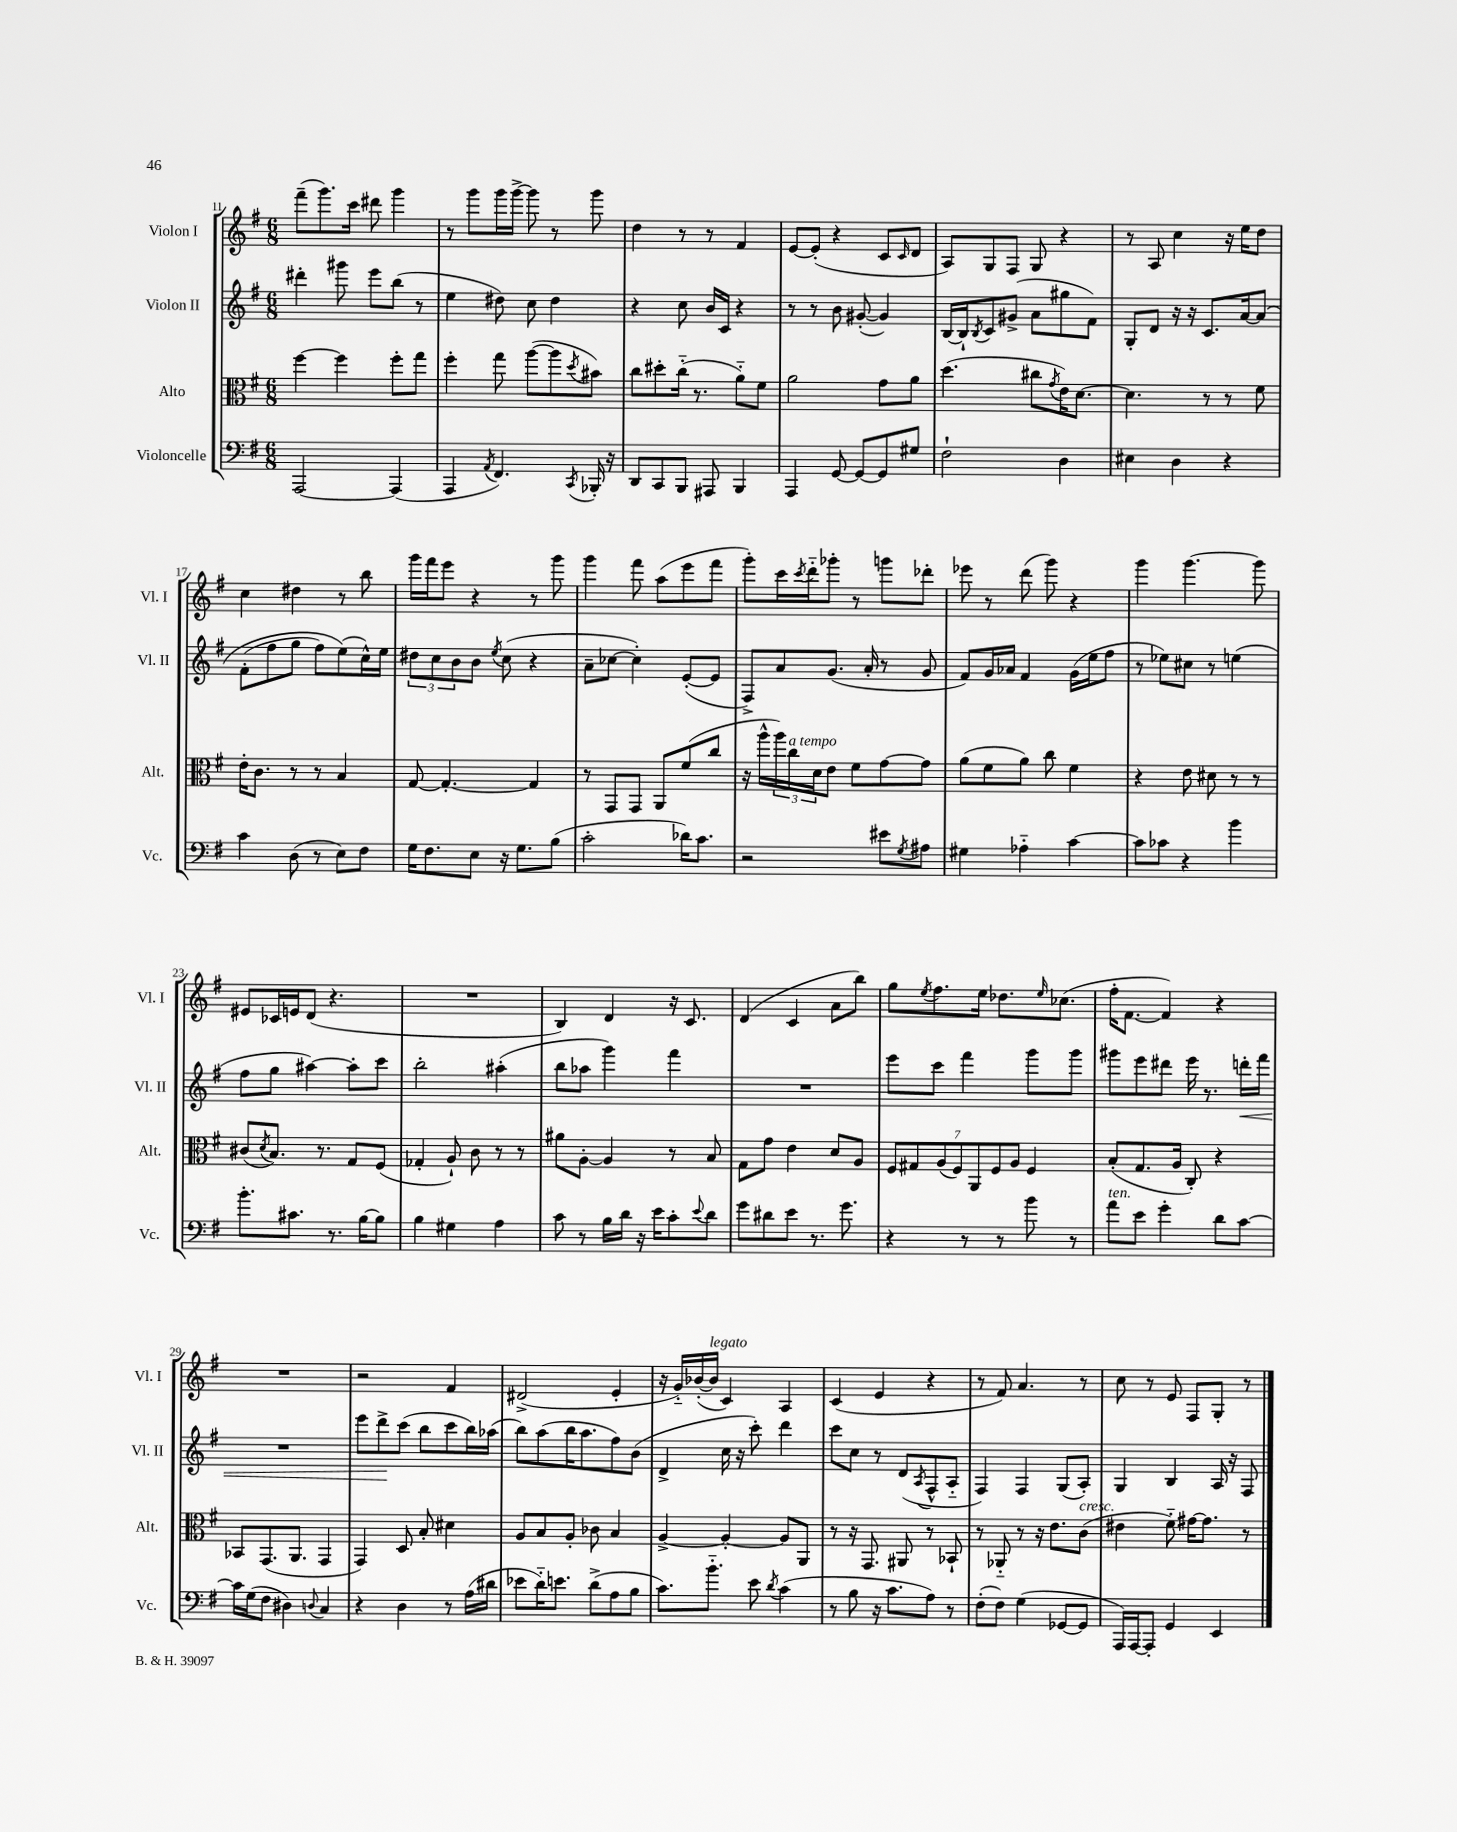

**kern	**kern	**kern	**kern
*staff4	*staff3	*staff2	*staff1
*clefF4	*clefC3	*clefG2	*clefG2
*k[f#]	*k[f#]	*k[f#]	*k[f#]
*M6/8	*M6/8	*M6/8	*M6/8
[2AAA	[4ff#	4ddd#'	(8fff#~
.	.	.	8.ggg)
.	4ff#]	8ggg#	.
.	.	.	16ccc
.	.	8eee	8ddd#
(4AAA]	8ff#'	(8bb	4ggg
.	8gg	8r	.
=	=	=	=
4AAA	4ff#'	4ee	8r
.	.	.	8ggg
8qAA	.	.	.
4.FF#)	8gg	8dd#)	16ggg
.	.	.	[16ggg^
.	([8aa	8cc	8ggg]
.	8aa]	4dd#	8r
8qCC	8qdd	.	.
16BBB-'	8b#)	.	8ggg
16r	.	.	.
=	=	=	=
8DD	8cc	4r	4dd
8CC	8dd#'	.	.
8BBB	(16cc'~	8cc	8r
.	8.r	.	.
8AAA#	.	16b	8r
.	.	16c	.
4BBB	8a'~)	4r	4f#
.	8f#	.	.
=	=	=	=
4AAA	2a	8r	[8e
.	.	8r	(8e']
[8GG	.	8b	4r
8GG_	.	([8g#'	.
8GG]	8g	4g#])	8c
.	.	.	16qqc
8G#	8a	.	8d
=	=	=	=
2F#`	(4.dd	[16B	8A)
.	.	16B`]	.
.	.	8qB	.
.	.	8c	8G
.	.	(8g#^	8F#
.	8cc#	8a	8G
.	8qg	.	.
4D	16e)	8gg#	4r
.	[8.d	.	.
.	.	8f#)	.
=	=	=	=
4E#	4.d]	8G'	8r
.	.	8d	8A
4D	.	16r	4cc
.	.	16r	.
.	8r	8.c	.
4r	8r	.	16r
.	.	[16a	16ee
.	8f#	&(8a]	8dd
=	=	=	=
4c	16e'	(8f#'	4cc
.	8.c	.	.
.	.	8ff#	.
(8D	8r	8gg	4dd#
8r	8r	8ff#)	.
8E)	4B	(8ee&)	8r
8F#	.	16cc^^)	8bb
.	.	16ee	.
=	=	=	=
16G	[8G	12dd#	16ggg
8.F#	.	.	16fff#
.	.	12cc	.
.	4.G'_	.	8eee
.	.	12b	.
8E	.	8b	4r
.	.	8qee	.
16r	.	(8cc	.
8.G	.	.	.
.	4G]	4r	8r
(8B	.	.	8ggg
=	=	=	=
2c'	8r	8a~	4ggg
.	8GG	[8cc-	.
.	8GG	4cc-'])	8fff#
.	8AA	.	(8aa
16d-)	(8f#	([8e'	8eee
8.c	.	.	.
.	8cc	8e]	8fff#
=	=	=	=
2r	16r	8F#^)	8ggg')
.	16aa^^	.	.
.	24aa)	8a	16ccc
.	24cc	.	.
.	.	.	8qccc
.	.	.	16ddd'~
.	24d	.	.
.	8e	(8.g	8ggg-'
.	8f#	.	8r
.	.	16a'	.
8e#	[8g	8r	8ggg
8qG	.	.	.
8A#	8g]	8g	8ddd-'
=	=	=	=
4G#	(8a	8f#)	8eee-
.	8f#	16g	8r
.	.	16a-	.
4A-'~	8a)	4f#	(8ddd
.	8cc	.	8ggg)
[4c	4f#	(16g	4r
.	.	16ee	.
.	.	8ff#	.
=	=	=	=
8c]	4r	8r	4ggg
8c-	.	8ee-)	.
4r	8e	8cc#	[4.ggg
.	8d#	8r	.
4b	8r	(4ee	.
.	8r	.	8ggg]
=	=	=	=
8.b'	(8c#	8ff#	8e#
.	8qd	.	.
.	8.B)	8gg	16c-
8.c#	.	.	16e
.	.	[4aa#)	(8d
.	8.r	.	.
8.r	.	.	4.r
.	8G	8aa#']	.
[16B	.	.	.
8B]	(8F#	8ccc	.
=	=	=	=
4B	4G-'	2bb'	2.r
4G#	8A`)	.	.
.	8c	.	.
4A	8r	(4aa#'	.
.	8r	.	.
=	=	=	=
8c	8a#	8bb	4B)
8r	[8A'	8aa-	.
16B	4A]	4ggg)	4d
16d	.	.	.
16r	.	.	.
16e	.	.	.
8c'	8r	4fff#	16r
.	.	.	8.c
8qqe	.	.	.
8d	8B	.	.
=	=	=	=
8g	8G	2.r	(4d
8d#	8g	.	.
8e	4e	.	4c
8.r	.	.	.
.	8d	.	8a
8.g	.	.	.
.	8A	.	8bb)
=	=	=	=
4r	14F#	8eee	8gg
.	14G#	.	.
.	.	.	8qee
.	.	8ccc	8.ff#
.	(14A	.	.
.	14F#)	.	.
8r	.	4fff#	.
.	14AA	.	.
.	.	.	16ee
.	14F#	.	.
8r	.	.	8.dd-
.	14A	.	.
8b	4F#	8ggg	.
.	.	.	16qqee
.	.	.	(8.cc-
8r	.	8ggg	.
=	=	=	=
8a	(8B'	8ggg#	16ff#'
.	.	.	[8.f#
8e	8.G	8eee	.
4g'	.	8ddd#	4f#])
.	16A	.	.
.	8C')	16eee	.
.	.	8.r	.
8d	4r	.	4r
[8c	.	16ddd'	.
.	.	16fff#	.
=	=	=	=
16c]	8BB-	2.r	2.r
(16G	.	.	.
8F#	(8.GG	.	.
4D#)	.	.	.
.	8.AA	.	.
8qqD	.	.	.
4C	4GG	.	.
=	=	=	=
4r	4GG)	8eee	2r
.	.	8ddd^	.
4D	8D	(8ccc	.
.	8B'	8bb	.
8r	4d#	8ccc	4f#
(16A	.	16bb)	.
16d#	.	(16aa-	.
=	=	=	=
8e-	8A	8bb)	(2d#^
16d'~)	8B	(8aa	.
8.e	.	.	.
.	8A'	16bb	.
.	.	8.aa	.
(8d^	8c-	.	.
8A	4B	8ff#)	4e'
8B	.	(8b	.
=	=	=	=
8.c)	[4A^	4d^	16r
.	.	.	16g'~)
.	.	.	([16b-'
8.b'~	.	.	16b-]
.	4A'_	16cc	4c)
.	.	16r	.
8e	.	8ccc')	.
8qd	.	.	.
(4c	8A]	4ddd	4A
.	8AA	.	.
=	=	=	=
8r	8r	8ccc	(4c
8B	16r	8cc	.
.	8.GG	.	.
16r	.	8r	4e
8.c	.	.	.
.	8AA#	(8d	.
.	.	8qA	.
8A)	8r	8F#^^	4r
8r	8BB-`	8A'~	.
=	=	=	=
(8F#'	8r	4F#)	8r
8F#)	8AA-'~	.	8f#)
(4G	8r	4F#	4.a
.	16r	.	.
.	8.e	.	.
[8GG-	.	(8G	.
8GG-]	(8c	8A')	8r
=	=	=	=
16AAA)	4e#	4G	8cc
[16AAA	.	.	.
8AAA']	.	.	8r
4GG	8f#'~)	4B	8e
.	[16g#	.	8F#
.	8.g#]	.	.
4EE	.	16A	8G'
.	.	16r	.
.	8r	8F#	8r
==	==	==	==
*-	*-	*-	*-
